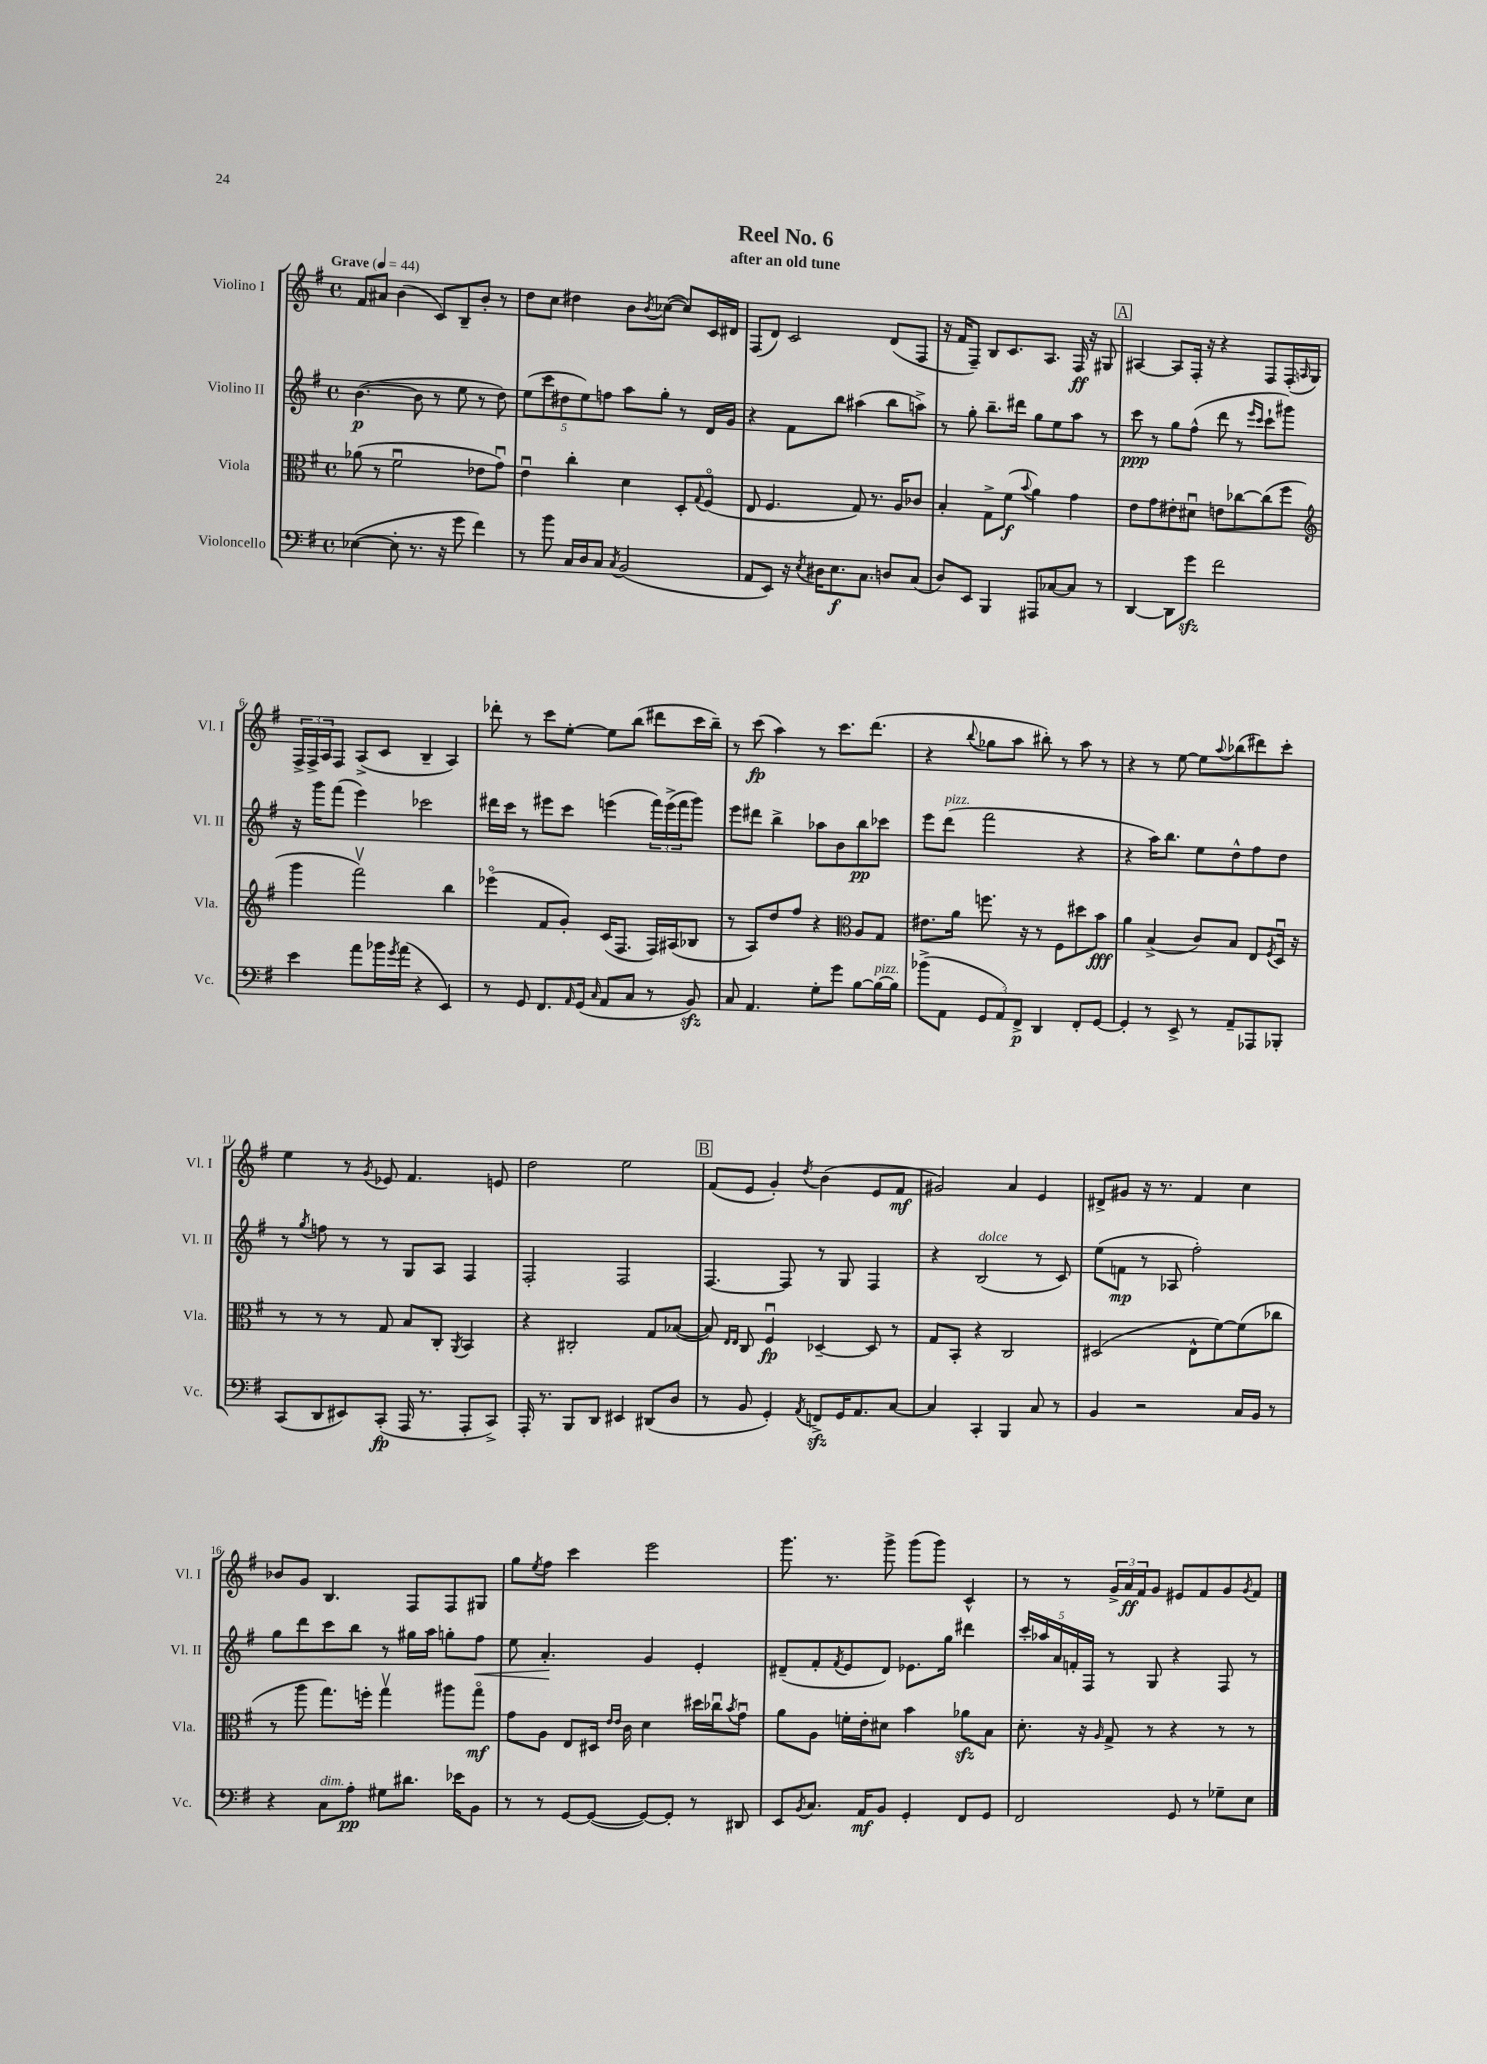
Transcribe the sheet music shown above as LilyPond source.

\header { title = "Reel No. 6" subtitle = "after an old tune" }
<<
\new StaffGroup <<
\new Staff = "s0" \with { instrumentName = "Violino I" shortInstrumentName = "Vl. I" } {
    \clef treble \key g \major \defaultTimeSignature \time 4/4 \tempo "Grave" 4 = 44
    fis'8 ais'8 b'4( c'8) b8-- b'8-. r8 |
    d''8 c''8 dis''4 b'8 \acciaccatura { b'8 } ces''8~( ces''8) c'16 dis'16 |
    fis8( d'8) c'2 d'8( fis8 |
    r16 fis'16 fis8--) b8 c'8. a8. fis16\ff r16 gis8 |
    \mark \markup { \box "A" } ais4~ ais8 fis16-. r16 r4 fis8 fis16-.( \grace { a16 } g16) |
    \tuplet 3/2 { fis16-> fis16-> a16 } fis8 a8->( c'8 b4-- a4) |
    des'''8-. r8 c'''8 e''8~-. e''8 b''8( dis'''8 c'''16 b''16--) |
    r8 c'''8\fp( a''4) r8 c'''8. d'''8.( |
    r4 \appoggiatura { b''8 } ges''8 a''8 bis''8-.) r8 a''8 r8 |
    r4 r8 e''8~ e''8 \appoggiatura { a''8 } bes''8( dis'''8) c'''8-. |
    e''4 r8 \acciaccatura { g'8 } ees'8 fis'4. e'8 |
    d''2 e''2 |
    \mark \markup { \box "B" } fis'8( e'8 g'4-.) \acciaccatura { d''8 } b'4( e'8 fis'8\mf |
    gis'2) a'4 e'4 |
    dis'8-> gis'8 r16 r8. fis'4 c''4 |
    bes'8 g'8 b4. fis8 fis8 gis8 |
    g''8 \acciaccatura { e''8 } fis''8 c'''4 e'''2 |
    g'''8. r8. g'''8-> g'''8( g'''8) c'4-^ |
    r8 r8 \tuplet 3/2 { g'16-> a'16\ff fis'16 } g'8 eis'8 fis'8 g'8 \acciaccatura { g'8 } fis'8 \bar "|." |
}
\new Staff = "s1" \with { instrumentName = "Violino II" shortInstrumentName = "Vl. II" } {
    \clef treble \key g \major \defaultTimeSignature \time 4/4
    b'4.~\p( b'8 r8 e''8 r8 d''8) |
    \tuplet 5/4 { e''8( c'''8 dis''8 e''8) f''8 } a''8 g''8-. r8 d'16 g'16 |
    r4 fis'8 b''8 ais''4( b''8 a''8->) |
    r8 g''8-. b''8.-- dis'''16 g''8 e''8 a''8 r8 |
    \mark \markup { \box "A" } c'''8\ppp r8 g''8 fis''8-^( d'''8 r8 \grace { e'''16 c'''16 } c'''8-! gis'''8) |
    r16 g'''16 fis'''8( e'''4) ces'''2 |
    dis'''16 c'''16 r8 eis'''8 c'''8 e'''4( \tuplet 3/2 { fis'''16) e'''16->( fis'''16 } g'''8) |
    e'''8 dis'''8 b''4-> aes''8 b'8 b''8\pp ces'''8 |
    e'''8 d'''8^\markup { \italic "pizz." }( fis'''2 r4 |
    r4 a''16) b''8. e''8 d''8-^ fis''8 d''8 |
    r8 \acciaccatura { g''8 } f''8 r8 r8 g8 a8 fis4 |
    fis2-. fis2 |
    \mark \markup { \box "B" } fis4.~ fis8 r8 g8 fis4 |
    r4 b2^\markup { \italic "dolce" }( r8 c'8) |
    e''8( f'8\mp r8 aes8 fis''2-.) |
    g''8 d'''8 c'''8 b''8 r8 gis''16 a''16 g''8-. fis''8\< |
    e''8 a'4.-.\! g'4 e'4-. |
    dis'8--( fis'8-. \acciaccatura { fis'8 } e'8 dis'8) ees'8. g''16 dis'''4 |
    \tuplet 5/4 { c'''16-. aes''16 a'16 f'16-. fis16 } r8 g8 r4 fis8 r8 \bar "|." |
}
\new Staff = "s2" \with { instrumentName = "Viola" shortInstrumentName = "Vla." } {
    \clef alto \key g \major \defaultTimeSignature \time 4/4
    aes'8( r8 fis'2\downbow ees'8 g'8\downbow) |
    e'4\downbow c''4-. d'4 d8-. \appoggiatura { g8 } fis8\flageolet( |
    e8 fis4. g8) r8. a16 ces'8 |
    b4-. g8-> fis'8\f( \appoggiatura { b'8 } a'4) g'4 |
    \mark \markup { \box "A" } e'8 g'8 eis'8-. dis'8\downbow e'8 ces''8~ ces''8( fis''8 |
    \clef treble g'''4 fis'''2\upbow) b''4 |
    ees'''4\flageolet( fis'8 g'8-.) c'16( fis8. fis16) ais16( bes8 |
    r8 a8) d''8 fis''8 r4 \clef alto a8 g8 |
    eis'8. a'16 f''8. r16 r8 fis8 dis''8 b'8\fff |
    a'4 b4->( c'8) b8 e8 \acciaccatura { fis8 } d16\downbow r16 |
    r8 r8 r8 g8 b8 c8-. \acciaccatura { a,8 } b,4 |
    r4 cis2-. g8 bes8~( |
    \mark \markup { \box "B" } bes8) \grace { e16 e16 } c8 fis4\downbow\fp des4~-- des8 r8 |
    g8 b,8-. r4 c2 |
    dis2( e8-^ fis'8~) fis'8( ces''8 |
    r8 a''8 g''8.) f''16-. g''4\upbow ais''8 g''8\flageolet\mf |
    g'8 a8 e8 dis16 \grace { e'16 e'16 } c'16 d'4 dis''16 ces''16\downbow \acciaccatura { b'8 } g'8\downbow |
    a'8 a8 f'16-. e'16-. dis'8 b'4 aes'8\sfz b8 |
    d'8.-. r16 \grace { a16 } g8-> r8 r4 r8 r8 \bar "|." |
}
\new Staff = "s3" \with { instrumentName = "Violoncello" shortInstrumentName = "Vc." } {
    \clef bass \key g \major \defaultTimeSignature \time 4/4
    ees4~( ees8-. r8. r16 g'8 fis'4) |
    r8 b'8 c16 d16 c8 \acciaccatura { c8 } b,2( |
    a,8 e,8) r16 \acciaccatura { e8 } dis16 e8.\f c8. d8 c8( |
    d8) e,8 b,,4 ais,,8 ces8~ ces8 r8 |
    \mark \markup { \box "A" } d,4~ d,8 g'8\sfz fis'2 |
    e'4 a'8 bes'16 \acciaccatura { g'8 } a'16( r4 e,4) |
    r8 g,8 fis,8. \grace { a,16 } g,16( \grace { c16 } a,8 c8 r8 b,8\sfz) |
    c8 a,4. g8-. g'8 b8~ b16~^\markup { \italic "pizz." } b16 |
    bes'8->( a,8 \tuplet 3/2 { g,8 a,8) fis,8->\p } d,4 fis,8-. g,8~ |
    g,4-. r8 e,8-> r8 a,8-- aes,,8 bes,,8-. |
    c,8( d,8 eis,8) c,8-.\fp( a,,16 r8. a,,8-. c,8->) |
    a,,16-. r8. b,,8 d,8 eis,4 dis,8( d8 |
    \mark \markup { \box "B" } r8 b,8 g,4-.) \acciaccatura { a,8 } f,8->\sfz g,16 a,8. c8~ |
    c4 c,4-. b,,4 c8 r8 |
    b,4 r2 c16 b,16 r8 |
    r4 c8^\markup { \italic "dim." } a8-.\pp gis8 dis'8. ees'16 b,8 |
    r8 r8 g,8~ g,8~( g,8~) g,8-. r8 dis,8 |
    e,8 \acciaccatura { b,8 } c8. a,16\mf b,8 g,4-. fis,8 g,8 |
    fis,2 g,8 r8 ges8-- e8 \bar "|." |
}
>>
>>
